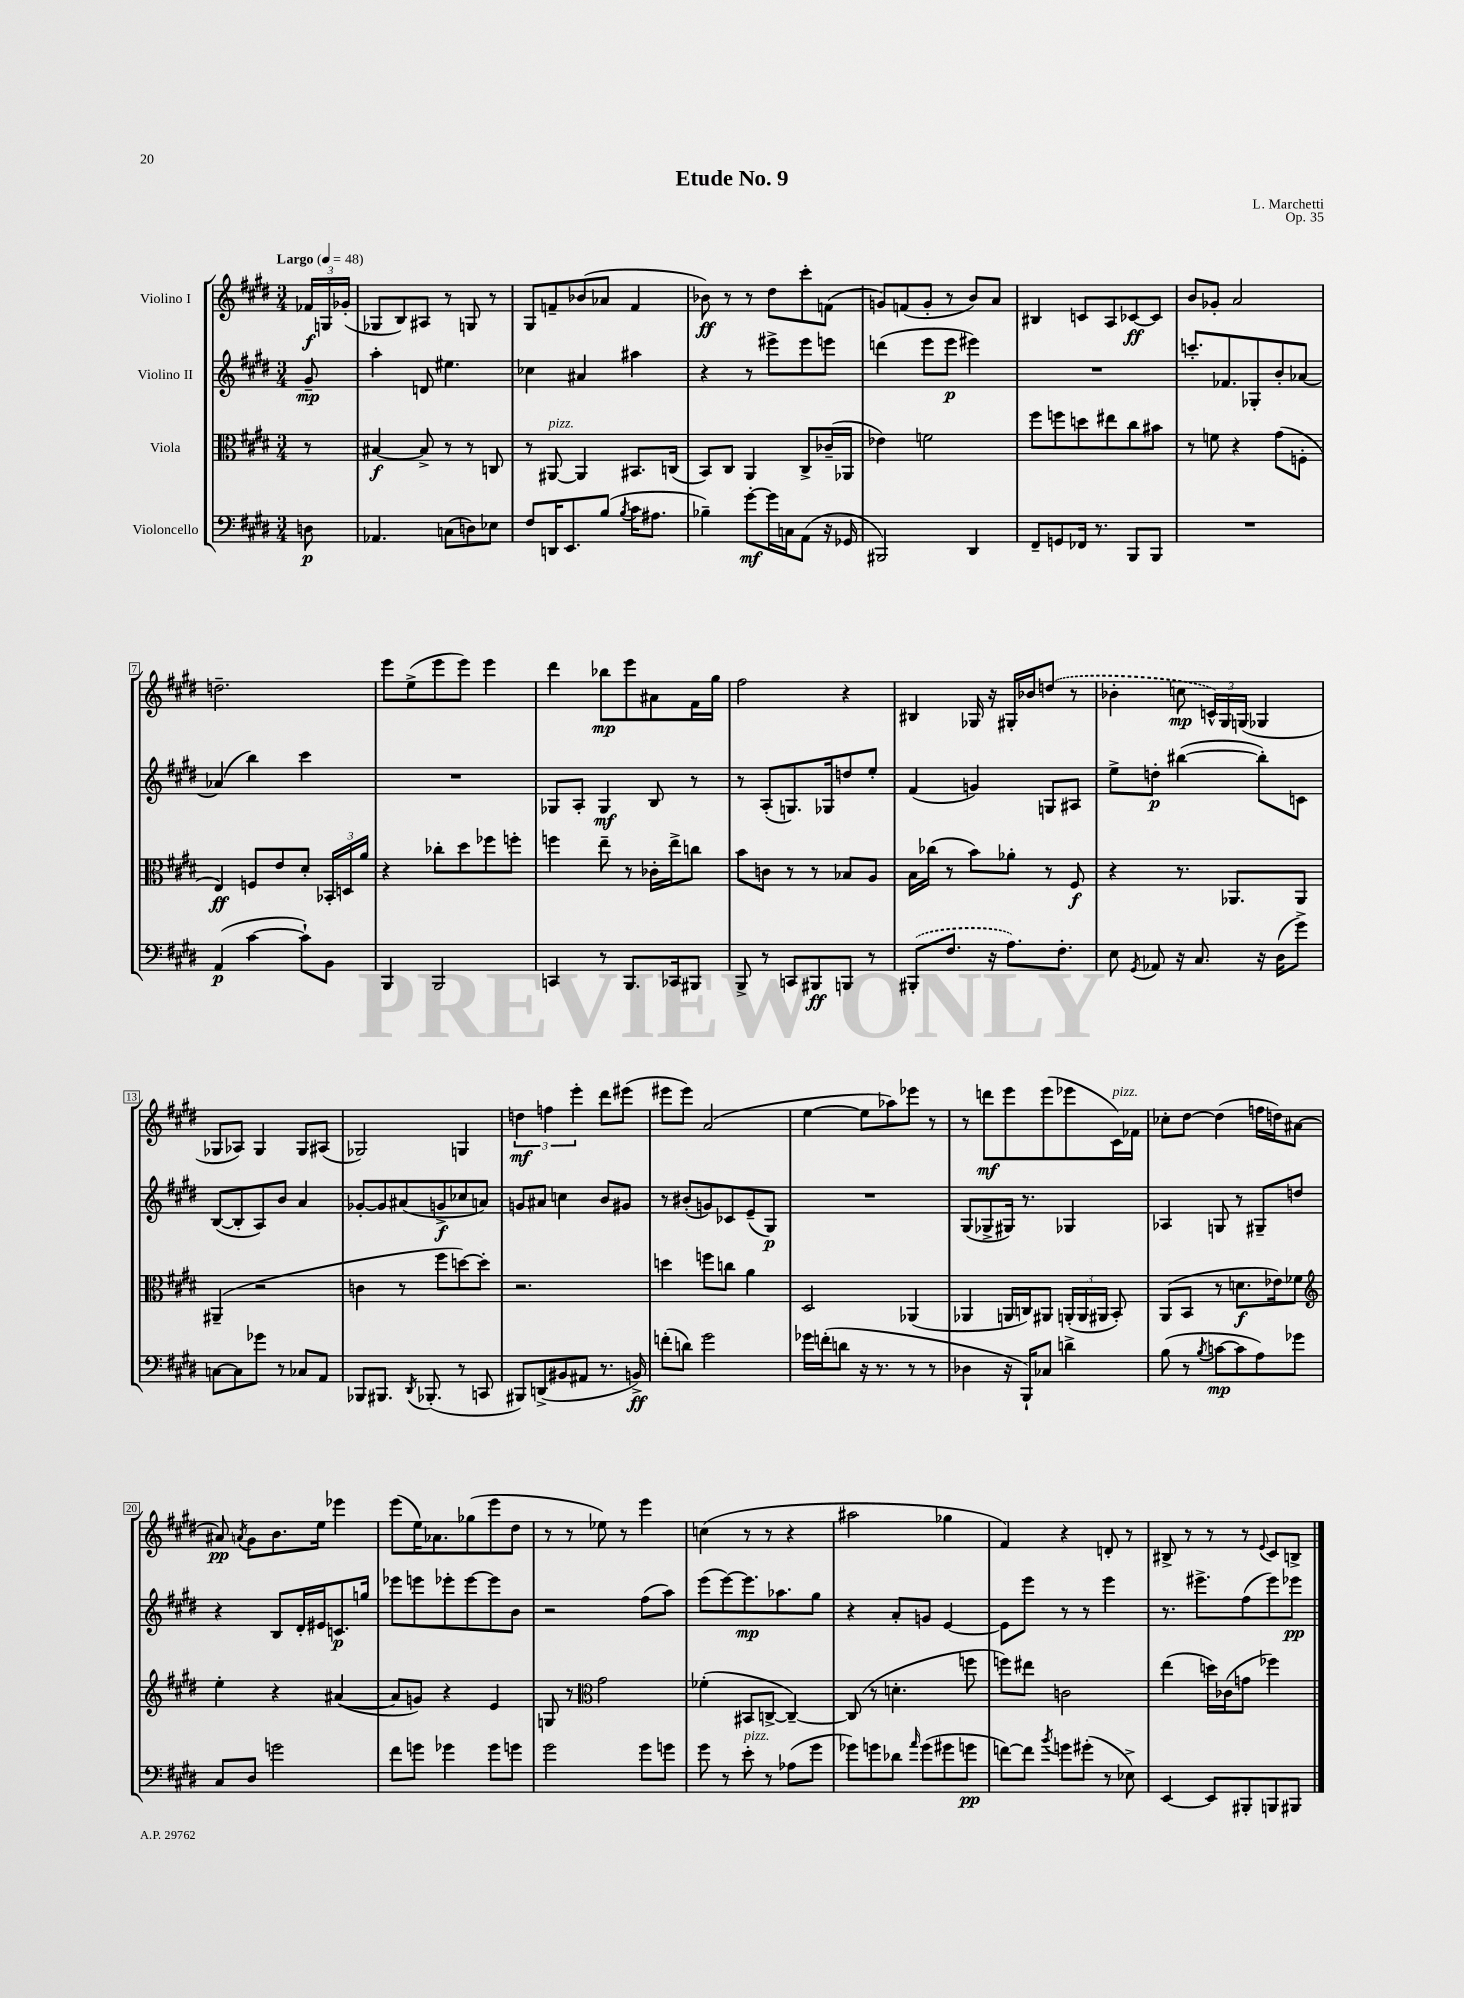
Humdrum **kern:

**kern	**kern	**kern	**kern
*staff4	*staff3	*staff2	*staff1
*clefF4	*clefC3	*clefG2	*clefG2
*k[f#c#g#d#]	*k[f#c#g#d#]	*k[f#c#g#d#]	*k[f#c#g#d#]
*M3/4	*M3/4	*M3/4	*M3/4
*MM48	*MM48	*MM48	*MM48
8D	8r	8g#~	24f-
.	.	.	24G
.	.	.	(24g-'
=	=	=	=
4.AA-	[4B#	4aa'	8G-
.	.	.	8B)
.	8B#^]	8d	8A#
(8C	8r	4.ee#	8r
8D)	8r	.	8G
8E-	8C	.	8r
=	=	=	=
8F#	8r	4cc-	8G#
16DD	[8AA#	.	8f~
8.EE	.	.	.
.	4AA#]	4a#	(8b-
(8B	.	.	8a-
8qB	.	.	.
16c#	8.BB#	4aa#	4f
8.A#	.	.	.
.	(16C	.	.
=	=	=	=
4B-~)	8BB)	4r	8b-)
.	8C#	.	8r
[8g#'	4AA	8r	8r
16g#]	.	8eee#^	8dd#
16C	.	.	.
(8AA	8C#^	8eee#	8ccc#'
16r	(16c-~	8eee	(8f
16GG-	16AA-	.	.
=	=	=	=
2BBB#)	4e-)	(4ddd	8g)
.	.	.	(8f
.	2f	8eee	8g'
.	.	8eee	8r
4DD#	.	4eee#)	8b)
.	.	.	8a
=	=	=	=
8FF#~	8ff#	2.r	4B#
8GG	8ff	.	.
16FF-	8dd	.	8c
8.r	.	.	.
.	8ee#	.	8A
8BBB	8cc#	.	[8c-
8BBB	8b#	.	8c-]
=	=	=	=
2.r	8r	8.ccc'	8b
.	8f	.	8g-'
.	.	8.f-	.
.	4r	.	2a
.	.	8G-'	.
.	(8g#	8b'	.
.	8F'	[8a-	.
=	=	=	=
(4AA	4E)	(4a-]	2.dd~
[4c#	8F	4bb)	.
.	8e	.	.
8c#`])	8d#'	4ccc#	.
8BB	24BB-'	.	.
.	24D	.	.
.	24a	.	.
=	=	=	=
4BBB	4r	2.r	8eee
.	.	.	(8ee^
2BBB	8cc-'	.	8eee
.	8dd#	.	8eee)
.	8ff-	.	4eee
.	8ff'	.	.
=	=	=	=
4CC	4ff	8G-	4ddd#
.	.	8A'	.
8r	8ee~	4G-	8bb-
8.BBB	8r	.	8eee
.	16c-'	8B	8a#
16CC-	16ee^	.	.
8BBB#	8cc	8r	16f#
.	.	.	16gg#
=	=	=	=
8BBB^	8b	8r	2ff#
8r	8c	(8A'	.
8CC	8r	8.G)	.
8BBB#	8r	.	.
.	.	16G-	.
8BBB	8B-	8dd	4r
8r	8A	8ee'	.
=	=	=	=
(8BBB#'	16B	(4f#	4B#
.	(16cc-	.	.
8.F#	8r	.	.
.	8b)	4g)	16G-
16r	.	.	16r
8.A)	8a-'	.	16G#'
.	.	.	16b-
.	8r	8G	(8dd
8.F#'	.	.	.
.	8F#	8A#	8r
=	=	=	=
8E	4r	8ee^	4b-'
8qGG#	.	.	.
8AA-	.	8dd'	.
16r	8.r	([4bb#	8cc
8.C#	.	.	.
.	.	.	24c^^)
.	.	.	24G#
.	8.AA-	.	.
.	.	.	(24G
16r	.	8bb#'])	4G-
(16D#	.	.	.
8g#^)	8AA-	8c	.
=	=	=	=
[8C	(4AA#~	([8B	8G-
8C]	.	8B']	8A-)
8g-	2r	8A)	4G-
8r	.	8b	.
8C-	.	4a	8G-
8AA	.	.	(8A#
=	=	=	=
8BBB-	4c	[8g-'	2G-)
8.BBB#	.	8g-]	.
.	8r	(8a#	.
8qDD#	.	.	.
(8.BBB-'	.	.	.
.	8ff#	8g^	.
8r	[8dd)	8cc-	4G
8CC	8dd']	8a)	.
=	=	=	=
8BBB#)	2.r	8g	6dd
(8DD^	.	8a#	.
.	.	.	6ff
8BB#	.	4cc	.
.	.	.	6eee'
8AA#	.	.	.
8.r	.	8b	8ddd#
.	.	8g#	(8eee#
16BB^)	.	.	.
=	=	=	=
(8f'	4dd	8r	8eee#
8d)	.	(8b#'	8eee#)
2g#	8ff	8g)	(2a
.	8cc	8c-	.
.	4a	(8e~	.
.	.	8G#)	.
=	=	=	=
16g-	2D#	2.r	[4ee
(16f'	.	.	.
8d	.	.	.
16r	.	.	8ee]
8.r	.	.	.
.	.	.	8aa-)
8r	(4AA-	.	8eee-
8r	.	.	8r
=	=	=	=
4D-	4AA-	(8G#	8r
.	.	8G-^	8ddd
16r	16AA	16G#)	8eee
16BBB`)	16C)	8.r	.
8C-	8AA#	.	(8eee
4d^	(24AA'	4G-	8eee-
.	24AA	.	.
.	24AA#	.	.
.	8BB')	.	16c#)
.	.	.	16f-
=	=	=	=
(8B	(8AA	4A-	8cc-'
8r	8BB	.	[8dd#
8qB	.	.	.
[8c	8r	8G	(4dd#]
8c]	8.d	8r	.
8A)	.	8G#~	16ff
.	16e-)	.	16dd)
8g-	8f-	8dd	[8a#
=	=	=	=
*	*clefG2	*	*
8C#	4ee'	4r	8a#]
.	.	.	8qa
8D#	.	.	8g#
2g	4r	8B	8.b
.	.	16d#'	.
.	.	16e#	16ee
.	([4a#	8.c	4eee-
.	.	16gg	.
=	=	=	=
8f#	8a#]	8eee-	(8eee
8g	8g)	8eee	16ee)
.	.	.	8.a-
4g-	4r	8eee-'	.
.	.	[8eee-	(8gg-
8g-	4e	8eee-]	8eee
8g	.	8b	8dd#
=	=	=	=
2g#	8G	2r	8r
.	8r	.	8r
*	*clefC3	*	*
.	2g#	.	8ee-)
.	.	.	8r
8g#	.	(8ff#	4eee
8g	.	8aa)	.
=	=	=	=
8g#	(4f-'	(8eee	(4cc
8r	.	[8eee)	.
8e'	8BB#	8.eee]	8r
8r	[8C^	.	8r
.	.	8.aa-	.
(8A-	4C~_)	.	4r
8g#	.	8gg#	.
=	=	=	=
8g-)	(8C]	4r	2aa#
8g	8r	.	.
8d-	4.d'	8a'	.
16qqa	.	.	.
(8g	.	8g	.
8g#	.	[4e	4gg-
8g	8ff	.	.
=	=	=	=
[8f)	8ff)	8e]	4f#)
8f]	8ee#	8eee	.
8qb	.	.	.
8g	2c	8r	4r
(8g#'	.	8r	.
8r	.	4eee	8d'
8E-^)	.	.	8r
=	=	=	=
[4EE	(4ee	8.r	8B#^
.	.	.	8r
.	.	8.eee#^	.
8EE]	16dd)	.	8r
.	(16c-	.	.
8BBB#'	8g	(8ff#	8r
.	.	.	8qqe
8BBB	4ff-)	8eee#)	8c#
8BBB#	.	8eee-	8B^
==	==	==	==
*-	*-	*-	*-
